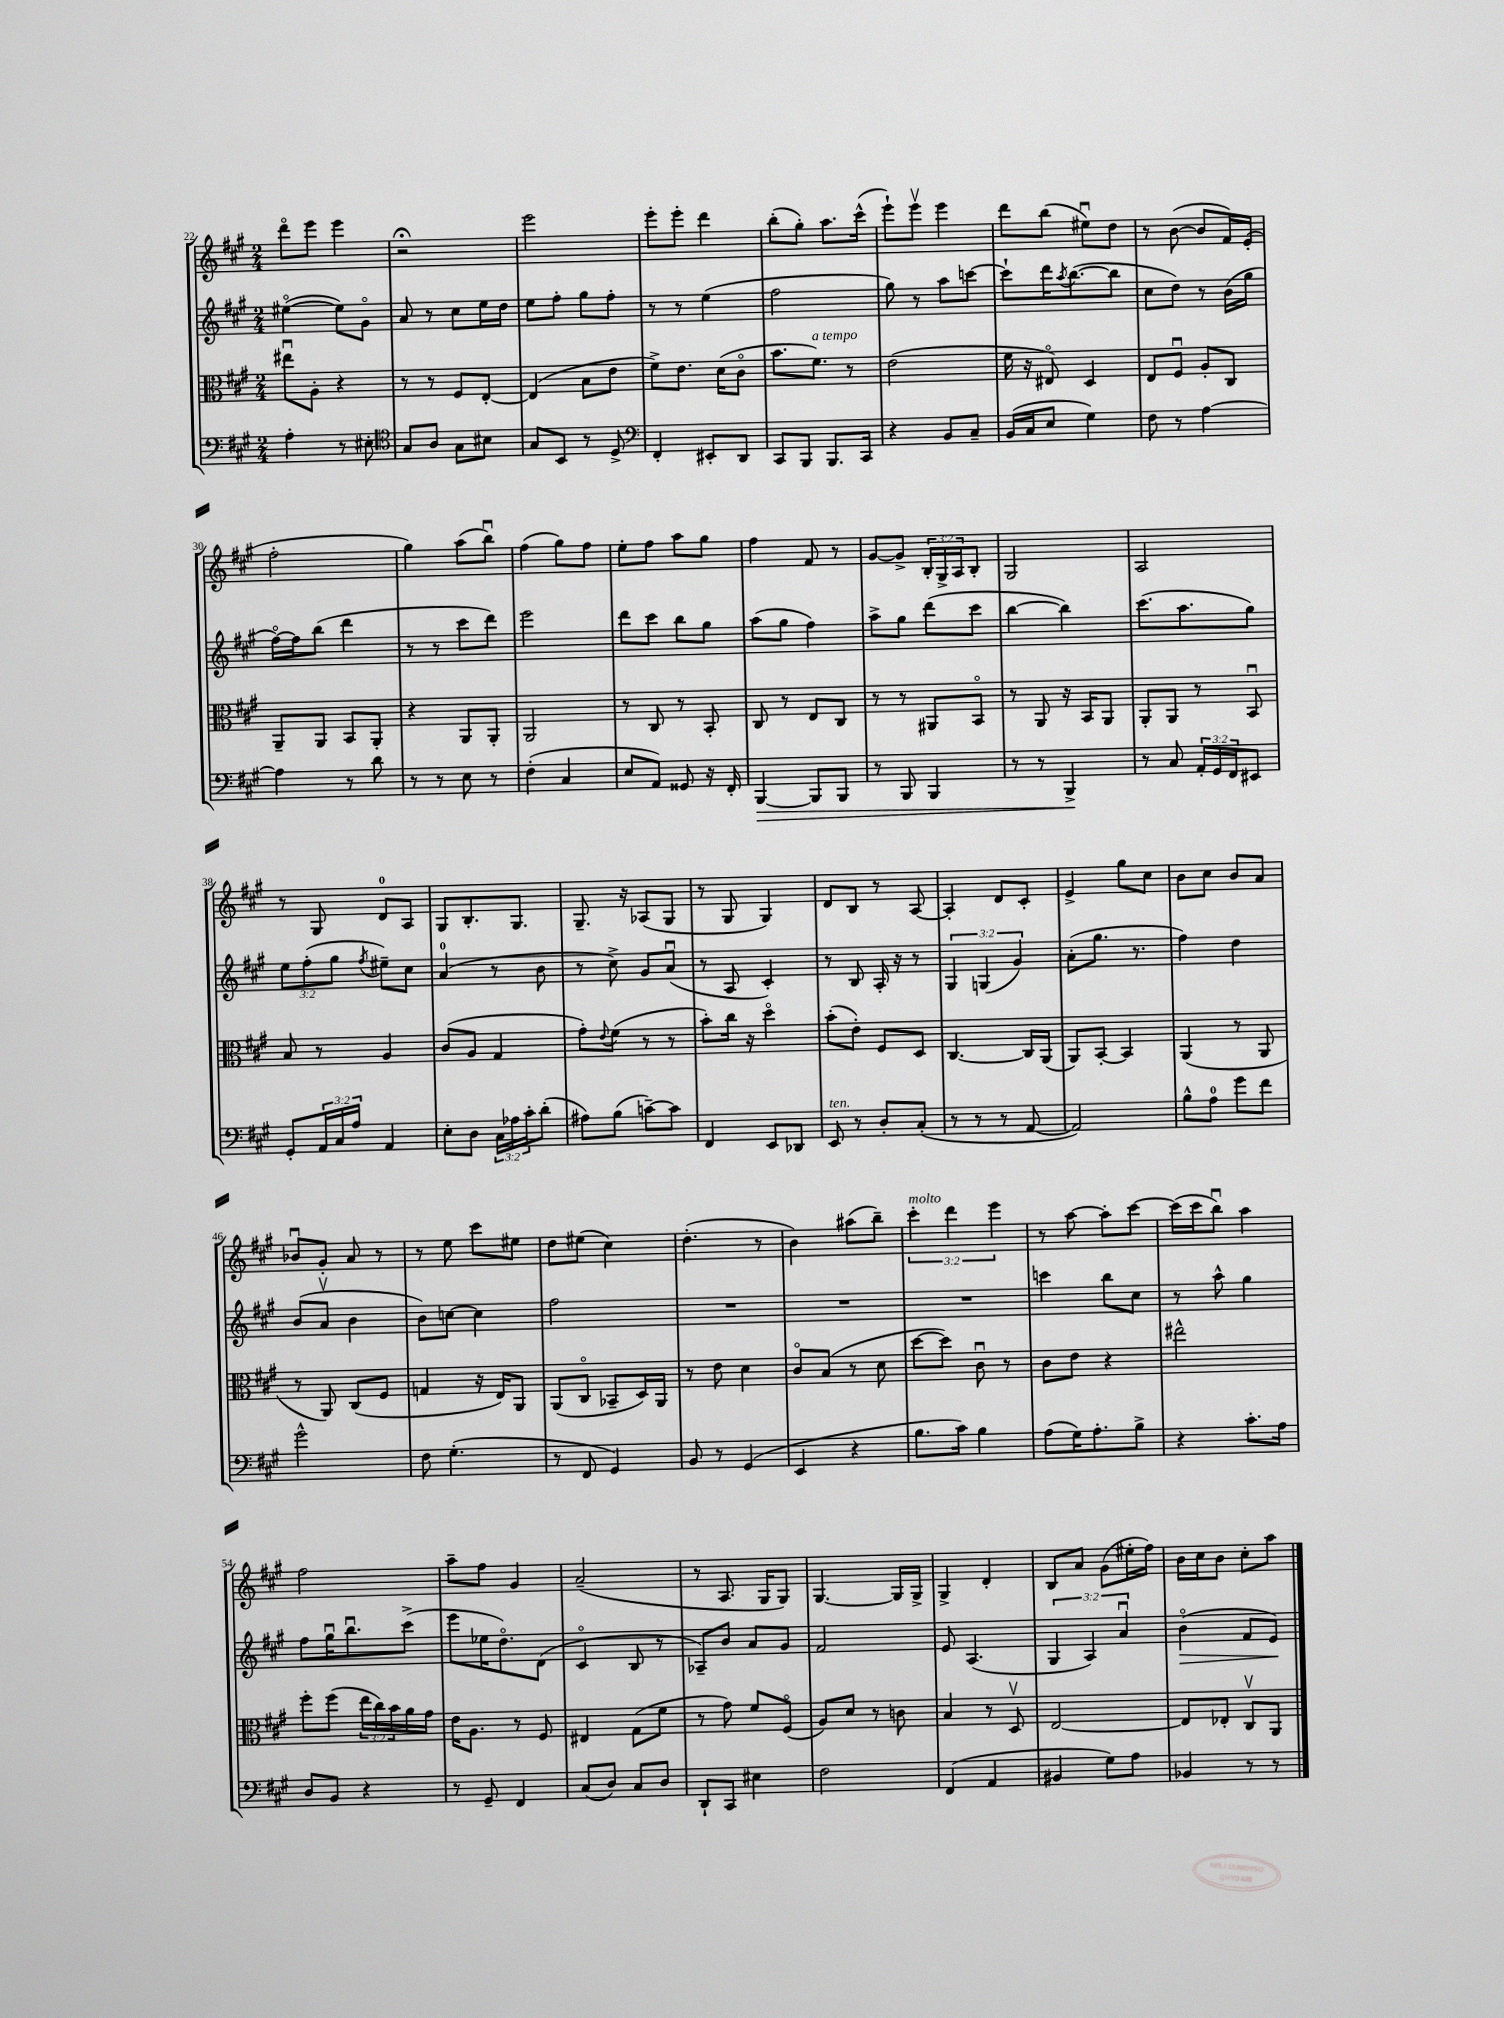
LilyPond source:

<<
\new StaffGroup <<
\new Staff = "s0" {
    \clef treble \key a \major \numericTimeSignature \time 2/4 \override Staff.TupletNumber.text = #tuplet-number::calc-fraction-text
    d'''8\flageolet e'''8 e'''4 |
    r2\fermata |
    e'''2 |
    e'''8-. e'''8-. d'''4 |
    b''8-.( gis''8-.) a''8. cis'''16-^( |
    e'''8-!) e'''8\upbow e'''4 |
    d'''8 b''8( eis''8\downbow) d''8 |
    r8 b'8~( b'8 fis'16) e'16-.( |
    fis''2-. |
    gis''4) a''8( b''8\downbow) |
    fis''4( gis''8) fis''8 |
    e''8-. fis''8 a''8 gis''8 |
    fis''4 fis'8 r8 |
    gis'8~ gis'8-> \tuplet 3/2 { b16-. gis16-> a16 } b8-. |
    gis2 |
    a2 |
    r8 gis8 d'8-0 a8 |
    gis8 b8.-. gis8. |
    gis8.-- r16 aes8( gis8 |
    r8 gis8 gis4) |
    d'8 b8 r8 a8~ |
    a4-. d'8 cis'8-. |
    e'4-> gis''8 cis''8 |
    b'8 cis''8 b'8 a'8 |
    bes'8\downbow gis'8-. a'8 r8 |
    r8 e''8 cis'''8 eis''8 |
    d''8 eis''8( cis''4) |
    d''4.-.( r8 |
    b'4) ais''8( b''8--) |
    \tuplet 3/2 { cis'''4-.^\markup { \italic "molto" } d'''4 e'''4 } |
    r8 a''8~ a''8-. cis'''8~ |
    cis'''16( cis'''16 b''8\downbow) a''4 |
    fis''2 |
    a''8-- fis''8 gis'4 |
    a'2--( |
    r8 a8. gis16 gis8) |
    gis4.~ gis16 gis16-> |
    gis4-> d'4-. |
    b8 a'8 gis'8( eis''16-. fis''16) |
    b'16 cis''16 b'8 cis''8-. a''8 \bar "|." |
}
\new Staff = "s1" {
    \clef treble \key a \major \numericTimeSignature \time 2/4 \override Staff.TupletNumber.text = #tuplet-number::calc-fraction-text
    eis''4~\flageolet( eis''8) gis'8\flageolet |
    a'8 r8 cis''8 e''16 d''16 |
    e''8 fis''8-. gis''8 fis''8-. |
    r8 r8 e''4( |
    fis''2 |
    gis''8) r8 a''8 c'''8~ |
    c'''8-! d'''16 \acciaccatura { a''8 } b''8.~( b''8 |
    cis''8 d''8) r8 b'16( gis''16 |
    fis''16~\flageolet) fis''16 b''8( d'''4 |
    r8 r8 cis'''8 d'''8) |
    e'''2 |
    d'''8 cis'''8 b''8 gis''8 |
    a''8( gis''8 fis''4) |
    a''8-> gis''8 d'''8( cis'''8 |
    b''4~ b''4) |
    cis'''8.( a''8. gis''8) |
    \tuplet 3/2 { e''8 fis''8-.( gis''8 } \acciaccatura { fis''8 } eis''8--) cis''8 |
    a'4-0( r8 b'8 |
    r8 cis''8->) gis'8 a'8\downbow( |
    r8 a8 cis'4-.) |
    r8 b8 a16-. r16 r8 |
    \tuplet 3/2 { gis4 g4( gis'4) } |
    a'8-.( gis''8. r8. |
    fis''4) d''4 |
    b'8( a'8\upbow b'4 |
    b'8) c''8~ c''4 |
    fis''2 |
    R2 |
    R2 |
    R2 |
    c'''4 b''8 cis''8 |
    r8 a''8-^ gis''4 |
    fis''8 gis''16\downbow b''8.\downbow cis'''8->( |
    e'''8 ees''16 d''8.\flageolet) d'8( |
    cis'4\flageolet b8 r8 |
    aes8--) b'8 a'8 gis'8 |
    fis'2 |
    e'8 a4.( |
    \tuplet 3/2 { gis4 a4) a'4\downbow } |
    b'4\flageolet\>( fis'8 e'8\!) \bar "|." |
}
\new Staff = "s2" {
    \clef alto \key a \major \numericTimeSignature \time 2/4 \override Staff.TupletNumber.text = #tuplet-number::calc-fraction-text
    eis''8\downbow a8-. r4 |
    r8 r8 fis8 e8~-. |
    e4( b8 e'8 |
    fis'8->) e'8. d'16( cis'8\flageolet |
    b'8. fis'8.^\markup { \italic "a tempo" }) r8 |
    e'2( |
    fis'16 r16 eis8\flageolet) d4 |
    e8 fis8\downbow a8-. cis8 |
    a,8-- a,8 b,8 a,8-. |
    r4 a,8 a,8-. |
    a,2 |
    r8 cis8 r8 b,8-. |
    cis8 r8 e8 cis8 |
    r8 r8 ais,8 b,8\flageolet |
    r8 a,8 r16 b,16 a,8 |
    a,8-. a,8 r8 b,8\downbow |
    b8 r8 a4 |
    cis'8( a8 gis4 |
    gis'8-.) \appoggiatura { e'8 } fis'8( r8 r8 |
    b'8-.) cis''16 r16 d''4\flageolet |
    b'8-.( e'8-.) fis8 d8 |
    cis4.~ cis16 a,16( |
    a,8) b,8~-. b,4 |
    a,4( r8 a,8 |
    r8 a,8) cis8( fis8 |
    g4 r16 e16) a,8 |
    a,8( cis8\flageolet bes,8-- d16) a,16 |
    r8 e'8 d'4 |
    cis'8\flageolet b8( r8 d'8 |
    d''8~ d''8) cis'8\downbow r8 |
    cis'8 e'8 r4 |
    eis''2-^ |
    fis''8-. fis''8( \tuplet 3/2 { e''16 cis''16) b'16 } a'16 gis'16 |
    e'16 a8. r8 fis8 |
    eis4 gis8( fis'8 |
    r8 gis'8) fis'8 fis8\flageolet( |
    a8) d'8 r8 c'8 |
    b4 r8 d8\upbow |
    e2~ |
    e8 ees8-. cis8\upbow a,8 \bar "|." |
}
\new Staff = "s3" {
    \clef bass \key a \major \numericTimeSignature \time 2/4 \override Staff.TupletNumber.text = #tuplet-number::calc-fraction-text
    a4-. r8 eis8-. |
    \clef tenor gis8 a8 gis8 bis8 |
    gis8 b,8 r8 d8-> |
    \clef bass fis,4-. eis,8-. d,8 |
    cis,8 b,,8 b,,8. cis,16 |
    r4 b,8 cis8-- |
    b,16( cis16 e8 gis4) |
    fis8 r8 a4~ |
    a4 r8 d'8 |
    r8 r8 e8 r8 |
    fis4-.( cis4 |
    e8 a,8) gisis,8 r16 fis,16-. |
    b,,4~\> b,,8 b,,8 |
    r8 b,,8 b,,4 |
    r8 r8 b,,4->\! |
    r8 cis8 \tuplet 3/2 { a,16-. gis,16 fis,16 } eis,8 |
    gis,8-. \tuplet 3/2 { a,16 cis16 a16 } a,4 |
    e8-. d8 \tuplet 3/2 { cis16 aes16 cis'16-. } d'8-.( |
    ais8) b8( c'8~--) c'8 |
    fis,4 e,8 des,8 |
    e,8^\markup { \italic "ten." } r8 d8-. cis8-.( |
    r8 r8 r8 a,8~ |
    a,2) |
    b8-^ a8-0 gis'8 fis'8 |
    gis'2-^ |
    fis8 gis4.-.( |
    r8 fis,8 gis,4) |
    b,8 r8 gis,4( |
    e,4 r4 |
    b8. cis'16) b4 |
    a8( gis16) a8.-. b8-> |
    r4 cis'8.-. a16 |
    d8 b,8 r4 |
    r8 gis,8-- fis,4 |
    cis8( d8) cis8 d8 |
    d,8-! cis,8 eis4 |
    fis2 |
    fis,4( a,4 |
    bis,4 gis8) a8 |
    bes,4 r8 r8 \bar "|." |
}
>>
>>
\layout { \context { \Score currentBarNumber = #22 } }
